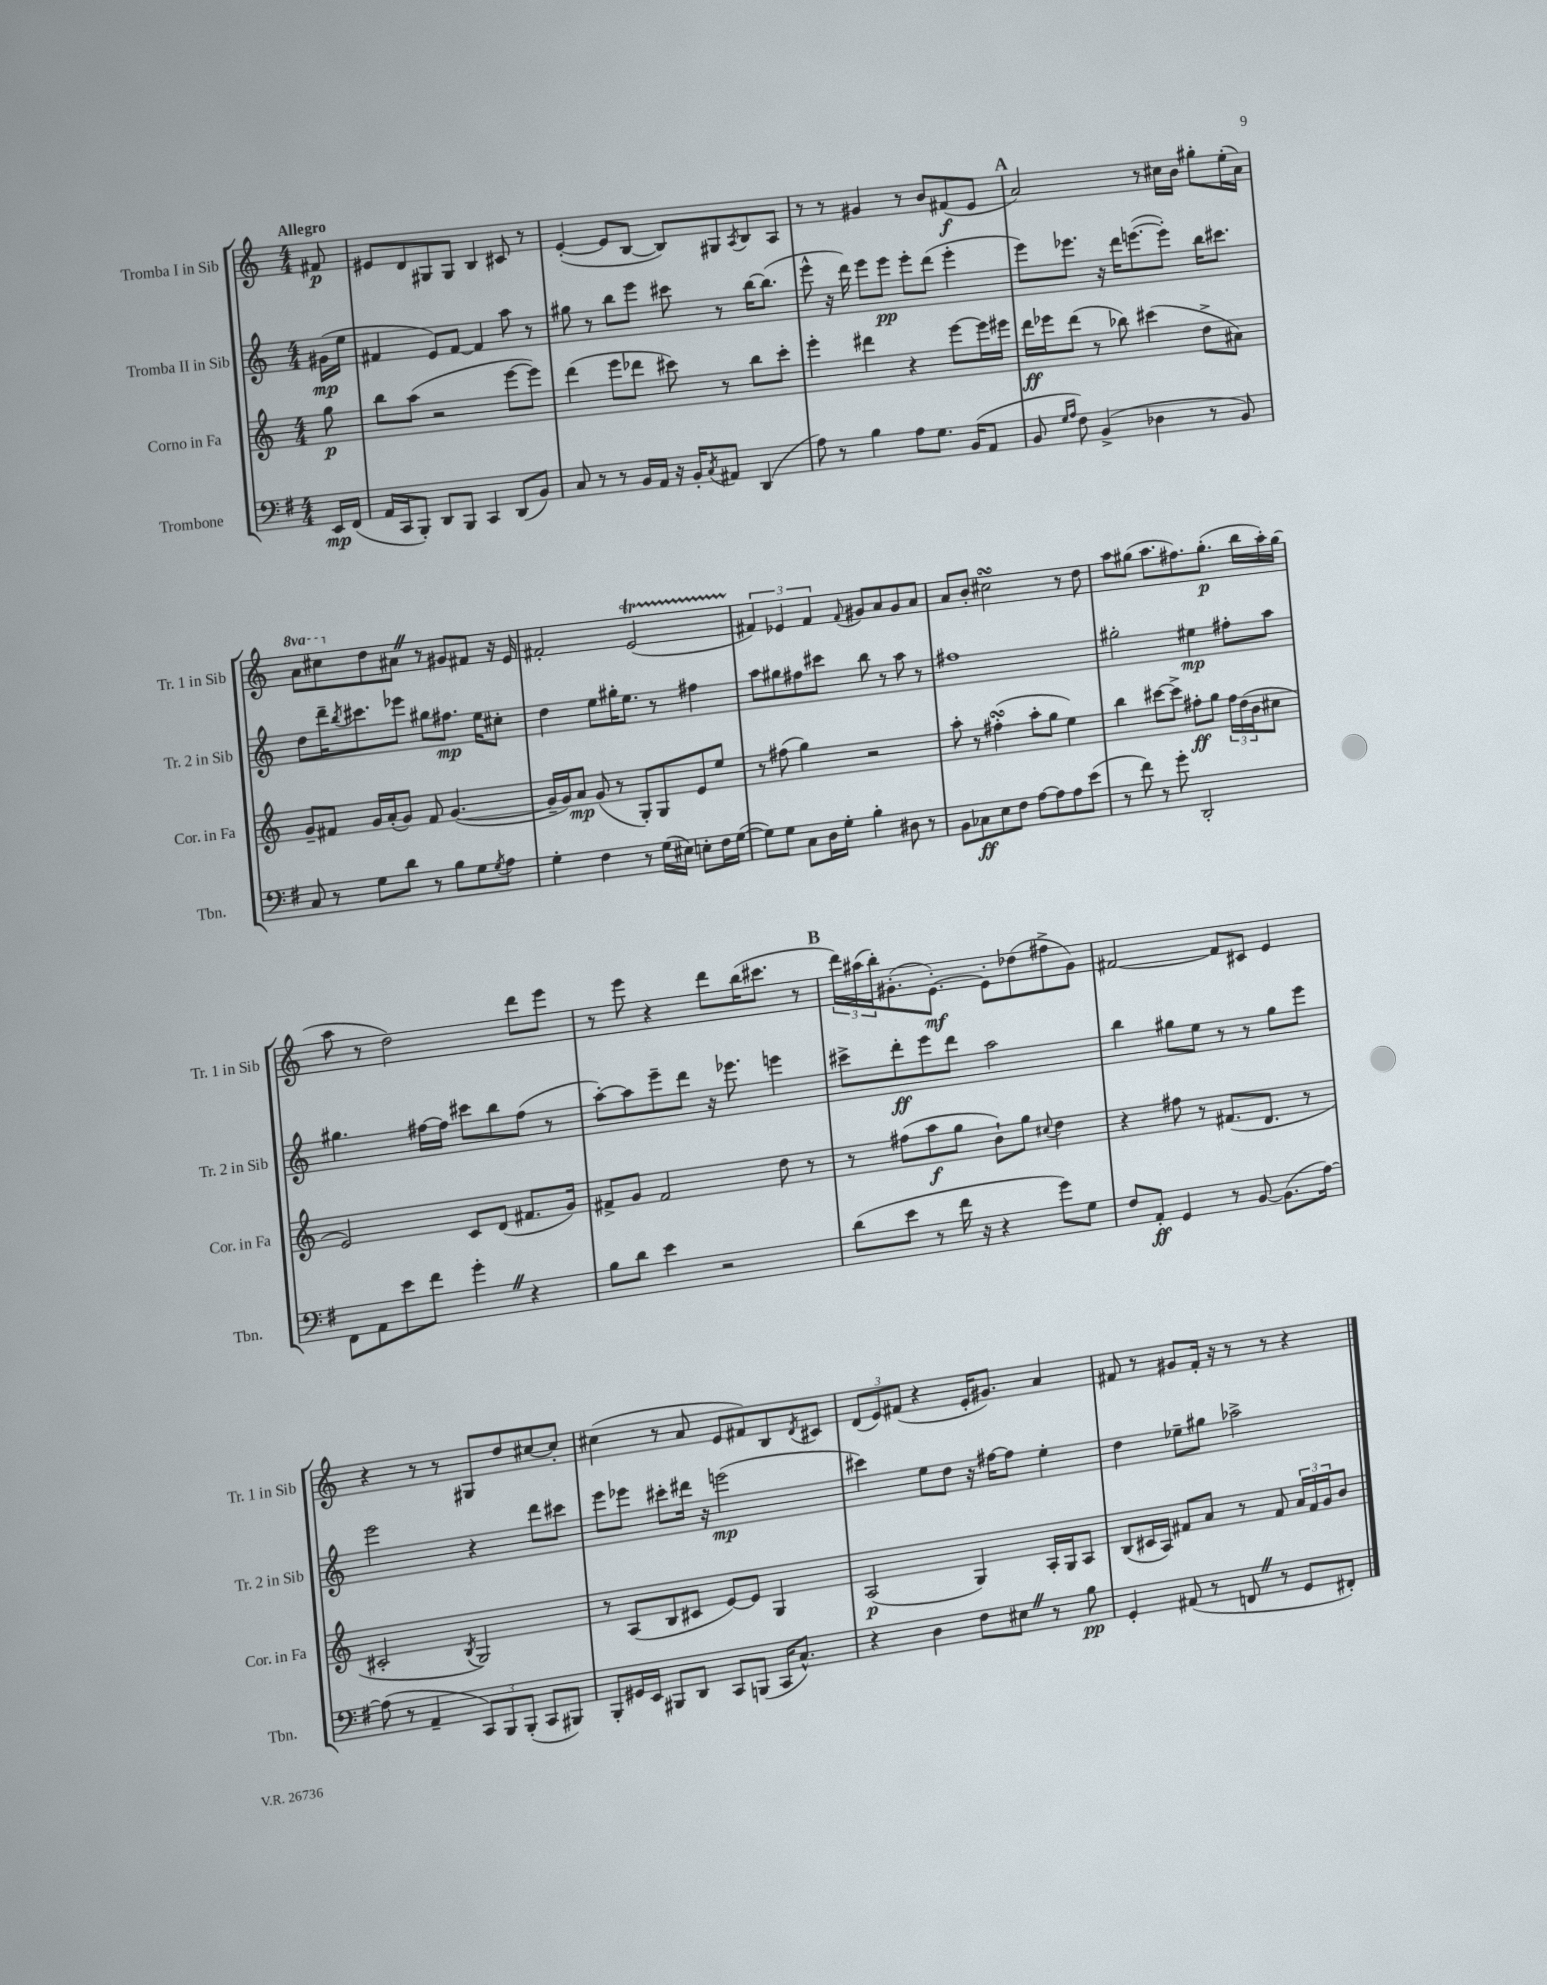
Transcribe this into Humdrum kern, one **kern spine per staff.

**kern	**kern	**kern	**kern
*staff4	*staff3	*staff2	*staff1
*clefF4	*clefG2	*clefG2	*clefG2
*k[f#]	*k[]	*k[]	*k[]
*M4/4	*M4/4	*M4/4	*M4/4
16EE	8gg	(16g#	8f#
(16FF#	.	16ee	.
=	=	=	=
16AA	8bb	4f#	8e#
16CC	.	.	.
8BBB')	(8aa	.	8d
8DD	2r	8e)	8G#
8BBB	.	[8f#	8G#
4CC	.	4f#]	4B
(8DD	[8eee	8aa	8c#
8BB)	8eee])	8r	8r
=	=	=	=
8C	(4ddd	8gg#	([4e'
8r	.	8r	.
8r	8eee	8bb	8e]
16BB	8ddd-	8eee	[8B
16AA	.	.	.
16r	8ccc#)	8ccc#	8B])
16BB'	.	.	.
8qC	.	.	.
8AA#	8r	8r	8G#
.	.	.	8qA
(4DD	8bb	[16bb	8B
.	.	(8.bb]	.
.	8ccc#'	.	8A
=	=	=	=
8A)	4eee'	8eee^^	8r
8r	.	16r	8r
.	.	16ddd)	.
4B	4ddd#	8eee	4g#
.	.	8eee	.
8A	4r	8eee'	8r
8.G	.	(8ddd	8b
.	[8eee	4eee'	(8f#
(16BB	.	.	.
8AA	16eee]	.	8e
.	16eee#	.	.
=	=	=	=
8BB	16ddd	8eee)	2a)
.	16eee-	.	.
16qqG	.	.	.
16qqA	.	.	.
8F#)	(8ddd	8.eee-	.
(4BB^	8r	.	.
.	.	16r	.
.	8bb-)	16ddd	.
.	.	([8.eee	.
4D-	(4ccc#	.	8r
.	.	8eee'])	16cc#
.	.	.	16b
8r	8dd^	16bb	8gg#'
.	.	8.ccc#	.
8BB)	8a#)	.	(16ee'
.	.	.	16a)
=	=	=	=
8C	8g~	8dd	8aa
8r	8f#	16ddd~	8ccc#
.	.	8qbb	.
.	.	8.ccc#	.
8G	16g	.	8dd
.	(16a'	.	.
8d	8g)	8eee-	8a#
8r	8f#	8gg#	8r
8B	([4.g	8.ff#	8g#
8G	.	.	8f#
.	.	16ee	.
8qG	.	.	.
8A	.	8cc#'	16r
.	.	.	16e
=	=	=	=
4G'	16g~]	4dd	2f#'
.	16g)	.	.
.	8a	.	.
4F#	(8g	8ee	.
.	8r	16gg#'	.
.	.	8.ee	.
8r	8G')	.	(2e
(16G	8G	8r	.
16E#)	.	.	.
8E'	8e	4ff#	.
16F#	8ee	.	.
([16G	.	.	.
=	=	=	=
8G])	8r	8aa	6f#)
8G	(8ff#	8gg#	.
.	.	.	6e-
8C	4gg)	8ff#	.
.	.	.	6f#
16D	.	8ccc#	.
16G'	.	.	.
.	.	.	8qqf#
4B'	2r	8bb	8g#
.	.	8r	8a
8D#	.	8aa	8g#
8r	.	8r	8a
=	=	=	=
8BB	8aa'	1ff#	8a
8C-	8r	.	8b'
8E	(4ff#'	.	2cc#
8F#	.	.	.
[8A	8aa'	.	.
8A]	8gg	.	.
8A	4ee)	.	8r
(8e	.	.	8dd
=	=	=	=
8r	4bb	2gg#'	8aa
8f#)	.	.	(8gg#
8r	[8ccc#	.	8.aa
8g'	8ccc#^]	.	.
.	.	.	8.ff#)
2DD'	8ff#'	4ee#	.
.	8gg	.	(8.gg#'
.	24ff#	8ff#'	.
.	(24dd	.	.
.	.	.	16bb
.	24b	.	.
.	8cc#	8aa	16aa')
.	.	.	(16gg#
=	=	=	=
8FF#	2e)	4.gg#	8aa
8AA	.	.	8r
8e	.	.	2dd)
8f#	.	[16ff#	.
.	.	16ff#]	.
4g'	8c	8ccc#	.
.	(8d	8bb	.
4r	8.f#	(8ff#	8ddd
.	.	8r	8eee
.	16g)	.	.
=	=	=	=
8B	8f#^	[8aa')	8r
8d	8g	8aa]	8eee
4e	2f#	8eee~	4r
.	.	8ddd	.
2r	.	16r	8ddd
.	.	8.eee-	.
.	.	.	(16bb
.	.	.	8.ccc#
.	8dd	4eee	.
.	8r	.	8r
=	=	=	=
(8d	8r	8ccc#^	24ddd)
.	.	.	(24aa#
.	.	.	24bb')
8e	(8ff#	8ddd'	(8.g#'
8r	8aa	8eee	.
.	.	.	[8.e')
16f#	8gg	8ddd	.
16r	.	.	.
4r	8b`)	2aa	8e']
.	8gg	.	(8dd-
.	8qqcc#	.	.
8g)	4dd	.	8ff#^
8G	.	.	8g#)
=	=	=	=
8F#	4r	4bb	[2f#
8AA'	.	.	.
4GG	8ff#	8gg#	.
.	8r	8ee	.
8r	(8.f#	8r	8f#]
[8BB	.	8r	8c#
.	8.d	.	.
(8.BB]	.	8gg#	4e
.	8r	8eee	.
[16A)	.	.	.
=	=	=	=
(8A]	2c#'	2eee	4r
8r	.	.	.
4AA~	.	.	8r
.	.	.	8r
.	8qB	.	.
12CC)	2G)	4r	8G#
12BBB	.	.	.
.	.	.	8dd
(12BBB'	.	.	.
8CC	.	8ddd	[8cc#
8BBB#)	.	8ccc#	8cc#']
=	=	=	=
8BBB'	8r	8eee	(4cc#
16GG#	(8A	8eee-	.
16EE	.	.	.
8BBB#	8B	8ccc#'	8r
8DD	8c#	16ddd#	8a
.	.	16r	.
8CC	[8e)	(2eee	8e
(8BBB	8e]	.	8f#)
16CC	4G	.	8B
8.C^^)	.	.	.
.	.	.	8qd
.	.	.	8c#
=	=	=	=
4r	(2A	4ccc#)	(12d
.	.	.	12e)
.	.	.	(12f#
4D	.	8ee	4r
.	.	8dd	.
8F#	4G)	16r	16e'
.	.	[16ff#	8.g#)
8E#	.	8ff#]	.
8r	16A'	4ee'	4a
.	16G	.	.
8B	8A	.	.
=	=	=	=
4GG'	(8B	4dd	8f#
.	16c#	.	8r
.	16A)	.	.
(8AA#	8f#	8ee-~	8g#
8r	8a	8gg#	16f#'
.	.	.	16r
8FF	8r	2aa-^	8r
8r	8f#	.	8r
8GG	24a	.	4r
.	24f#	.	.
.	24g	.	.
8FF#')	8b	.	.
==	==	==	==
*-	*-	*-	*-
